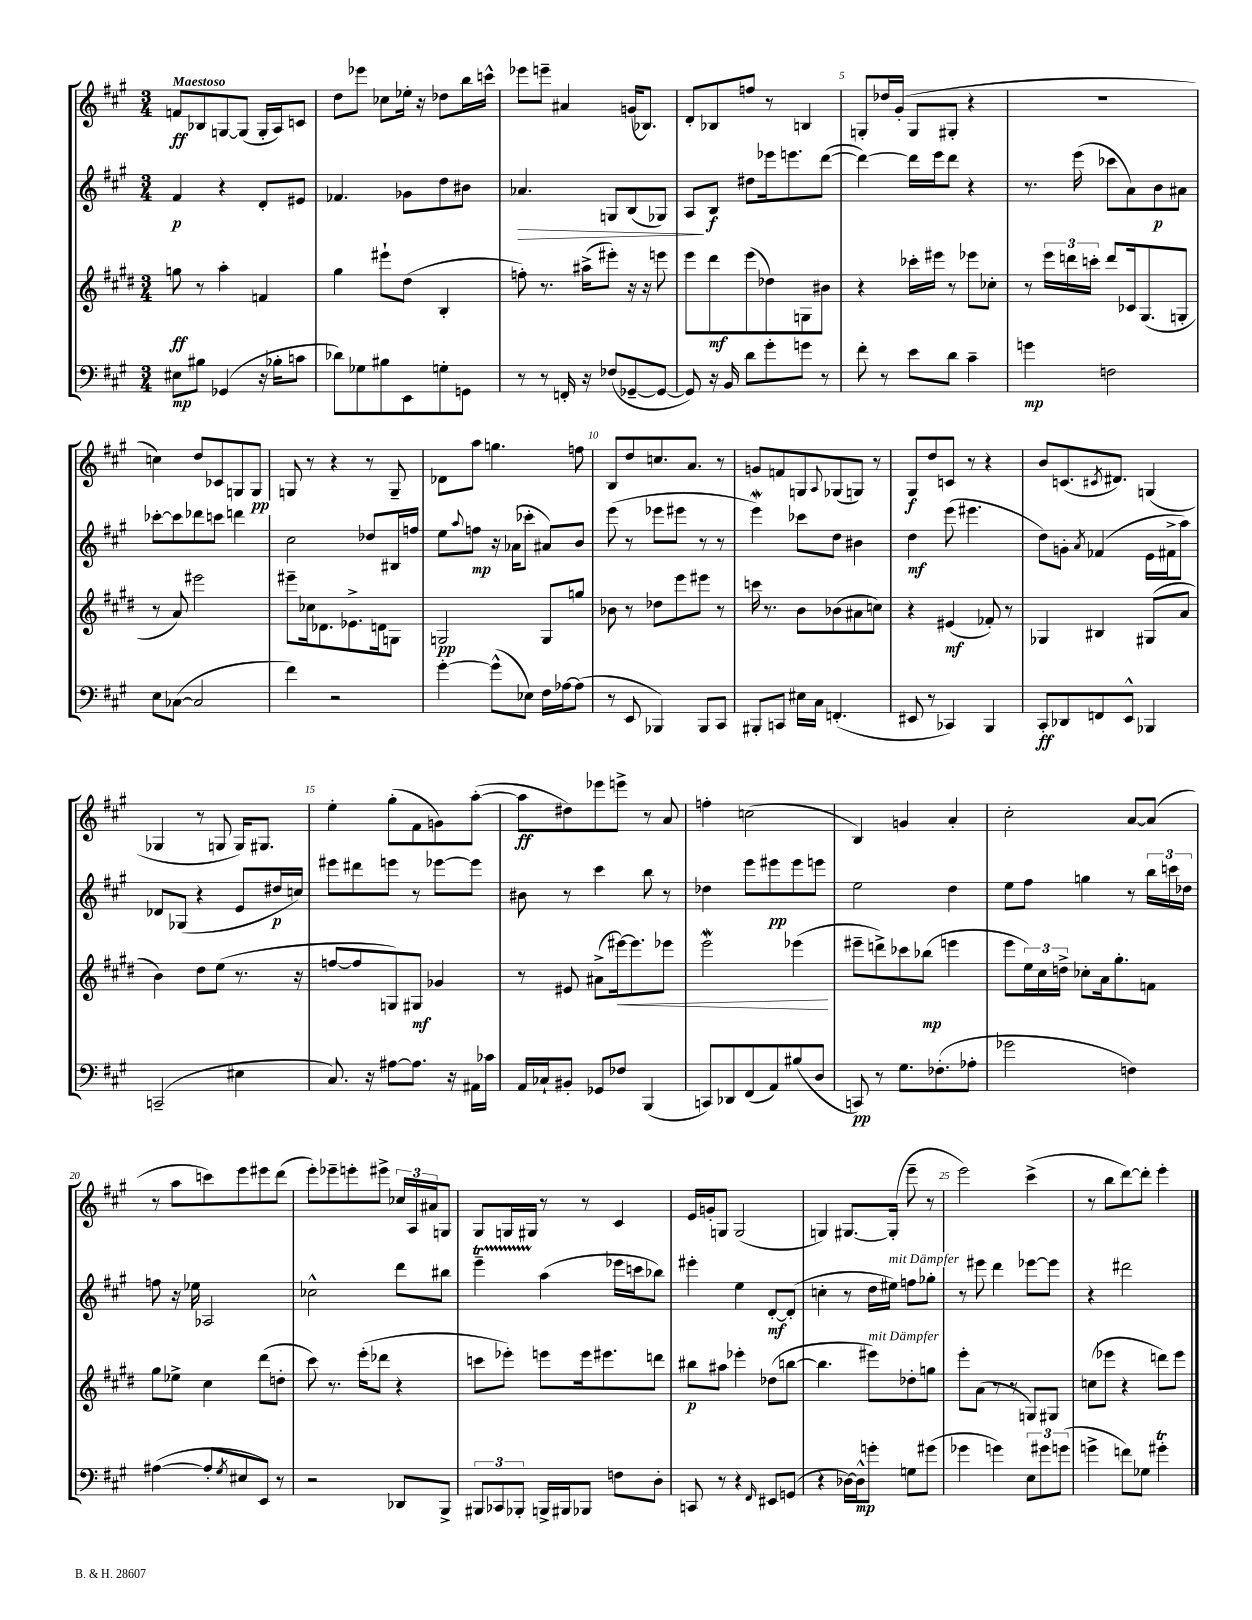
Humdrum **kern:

**kern	**kern	**kern	**kern
*staff4	*staff3	*staff2	*staff1
*clefF4	*clefG2	*clefG2	*clefG2
*k[f#c#g#]	*k[f#c#g#d#]	*k[f#c#g#]	*k[f#c#g#]
*M3/4	*M3/4	*M3/4	*M3/4
8E#	8gg	4f#	8f
8B#	8r	.	8B-
(4GG-	4aa'	4r	[8G
.	.	.	(8G]
16r	4f	8d'	16G'
16B-'	.	.	16A)
8c	.	8e#	8c
=	=	=	=
8d-)	4gg#	4.f-	8dd
8G-	.	.	8eee-
8B#	8eee#`	.	8cc-
8EE	(8dd#	8g-	16ee-'
.	.	.	16r
8G'	4B'	8dd	8dd-
8GG	.	8b#	16bb
.	.	.	16ccc^^
=	=	=	=
8r	8ff')	4.a-	8eee-
8r	8.r	.	8eee~
16FF'	.	.	4a#
16r	(16aa#^	.	.
(8F-	8eee#')	8G	.
[8GG-~	16r	(8B	(16g
.	16r	.	8.B-)
8GG-_	8eee	8G-)	.
=	=	=	=
8GG-])	8eee	8A	8d'
16r	8ddd#	8B	8B-
16BB	.	.	.
8d	(8eee	8dd#	8ff
8g#'	8dd-)	16eee-	8r
.	.	8.eee	.
8g	8G	.	4B
8r	8b#	([8ddd	.
=	=	=	=
8f#'	4r	4ddd_)	8G'
8r	.	.	16dd-
.	.	.	(16g#'
8e	16ccc-'	16ddd]	8G
.	16eee#	16eee	.
8d	8r	8ddd	8G#'
4c#~	8eee-	4r	4r
.	8cc-'	.	.
=	=	=	=
4g	8r	8.r	2.r
.	24eee	.	.
.	24ddd	.	.
.	.	(16eee	.
.	24ccc'	.	.
2F	8ddd	8ccc-	.
.	16c-	8a)	.
.	(8.G#	.	.
.	.	8b	.
.	8G'	8a#	.
=	=	=	=
8E	8r	[8ccc-'	4cc)
([8C-	8a)	8ccc-]	.
2C-]	2eee#	8ddd-	8dd
.	.	8ccc	8c-
.	.	4ddd	8G
.	.	.	8G
=	=	=	=
4f#)	8eee#~	2cc#	8G
.	16cc-	.	8r
.	8.d-	.	.
2r	.	.	4r
.	8.e-^	.	.
.	.	8dd-	8r
.	16d	.	.
.	8G	16B#	8G~
.	.	16ff	.
=	=	=	=
[4g#'	2G	8ee	8d-
.	.	8qqaa	.
.	.	8ff	8aa
(8g#^^]	.	16r	4.gg
.	.	(16a-	.
8E-)	.	8ccc-'	.
16F#	8G	8a#)	.
[16A-	.	.	.
(8A-]	8gg	8b	8ff
=	=	=	=
8r	8b-	(8eee	8B
8EE	8r	8r	8dd
4BBB-)	8dd-	8eee-	8.cc
.	8eee	8eee#	.
.	.	.	8.a
8BBB-	8eee#	8r	.
8CC#	8r	8r	8r
=	=	=	=
8BBB#'	16ccc	4eee)	8g
.	8.r	.	.
8CC	.	.	8f
16E#	8b	8ccc-	8G
16C#	.	.	.
.	.	.	8qqA
(4.FF'	(8b-	8dd	(8G-
.	8a#	4b#	8G)
.	8cc)	.	8r
=	=	=	=
8EE#	4r	4dd	8G#
8r	.	.	8dd
4CC-)	(4e#	(8eee	8c
.	.	4.eee#	8r
4BBB	8f-')	.	4r
.	8r	.	.
=	=	=	=
8CC#'	4G-	8dd)	8b
8DD-	.	8g'	(8.c
.	.	8qa	.
8FF	4B#	(4f-	.
.	.	.	8qc#
.	.	.	8.d#)
8EE^^	.	.	.
4BBB-	(8G#	16e	(4G
.	.	16f#^	.
.	8a	8aa)	.
=	=	=	=
(2CC~	4b)	8d-	4G-
.	.	(8G-	.
.	8dd#	4r	8r
.	(8ee	.	8G
4E#	8.r	8e	16G)
.	.	.	8.G#
.	.	16dd#	.
.	16r	16cc)	.
=	=	=	=
8.C#)	[8ff	8eee#	4ee'
.	8ff]	8ddd#	.
16r	.	.	.
[8A#	8G)	8eee	(8gg#'
8.A#]	8G#	8r	8f#
.	4g-	[8eee-	8g)
16r	.	.	.
16AA#	.	8eee-]	([8aa'
16c-	.	.	.
=	=	=	=
16AA	8r	8b#	8aa]
16C-`	.	.	.
8BB#'	8e#	8r	8dd#)
8GG-	(8a#^	4ccc#	8eee-
8F-	[16eee#)	.	8eee^
.	8.eee#]	.	.
(4BBB	.	8bb	8r
.	8eee-	8r	8a
=	=	=	=
8CC)	2eee	4dd-	4ff'
8DD-	.	.	.
(8FF#	.	8eee	(2cc
8AA)	.	8eee#	.
(8B#	(4eee-	8eee#	.
8D	.	8eee	.
=	=	=	=
8CC)	8eee#~	2ee	4B)
8r	8ddd^)	.	.
8.G#	8ccc-	.	4g
.	(8bb-	.	.
(8.F-'	.	.	.
.	4eee	4dd	4a'
8A-'	.	.	.
=	=	=	=
2g-	8eee	8ee	2cc#'
.	24ee)	8ff#	.
.	24cc#	.	.
.	24dd^	.	.
.	8cc-'	4gg	.
.	16a	.	.
.	8.gg#'	.	.
4F)	.	8r	[8a
.	8f	24bb	(8a]
.	.	24ccc	.
.	.	24dd-	.
=	=	=	=
([4A#	8gg#	8ff	8r
.	8ee-^	16r	8aa
.	.	16ee-	.
8A#']	4cc#	2A-	8ccc)
8qG#	.	.	.
8E#	.	.	8eee
8EE)	(8ddd#	.	8eee#
8r	8dd'	.	(8ddd
=	=	=	=
2r	8ccc#)	2cc-^^	8eee')
.	8.r	.	8eee-~
.	.	.	8eee'
.	(16eee'	.	.
.	8ddd-	.	8eee#^
8DD-	4r	8ddd	24cc-
.	.	.	24A
.	.	.	24a#
8BBB^	.	8bb#	8G
=	=	=	=
12BBB#	8ccc	4eee~	8G#
12CC-	.	.	.
.	8eee-')	.	16G
12BBB-'	.	.	.
.	.	.	16G#
16BBB^	8eee	(4aa	8r
16BBB#	.	.	.
8BBB-	16eee	.	8r
.	8.eee#	.	.
8F	.	16eee-	4c#
.	.	16ccc	.
8D'	8ddd	8bb-)	.
=	=	=	=
8CC	8bb#	4eee#'	16e
.	.	.	16g'
8r	8aa#	.	8G
4r	4eee-'	4ee	(2G
16qqFF#	.	.	.
8EE#	(8dd-	[8d'	.
(8GG	[8bb	(8d']	.
=	=	=	=
4r	4.bb]	4cc'	4G)
[16D-)	.	8r	[8.G#
16D-^^]	.	.	.
8g'	8eee#)	16dd	.
.	.	16ee#)	(16G#']
8G	8dd-'	8ff	8eee~
(8g#	8gg	8gg-'	8r
=	=	=	=
4g-	8eee'	8r	2eee)
.	(8a	8eee#	.
4g)	8r	4ddd	.
.	8r	.	.
12E	8G)	[8eee-	(4ccc#^
12g#	.	.	.
.	8G#	8eee-]	.
(12g	.	.	.
=	=	=	=
4g^	(8cc	4r	8r
.	8eee-	.	8bb
8f)	4r	2ddd#	[8ddd)
8G-	.	.	8ddd']
4g#'	8ddd)	.	4eee'
.	8eee-	.	.
==	==	==	==
*-	*-	*-	*-
